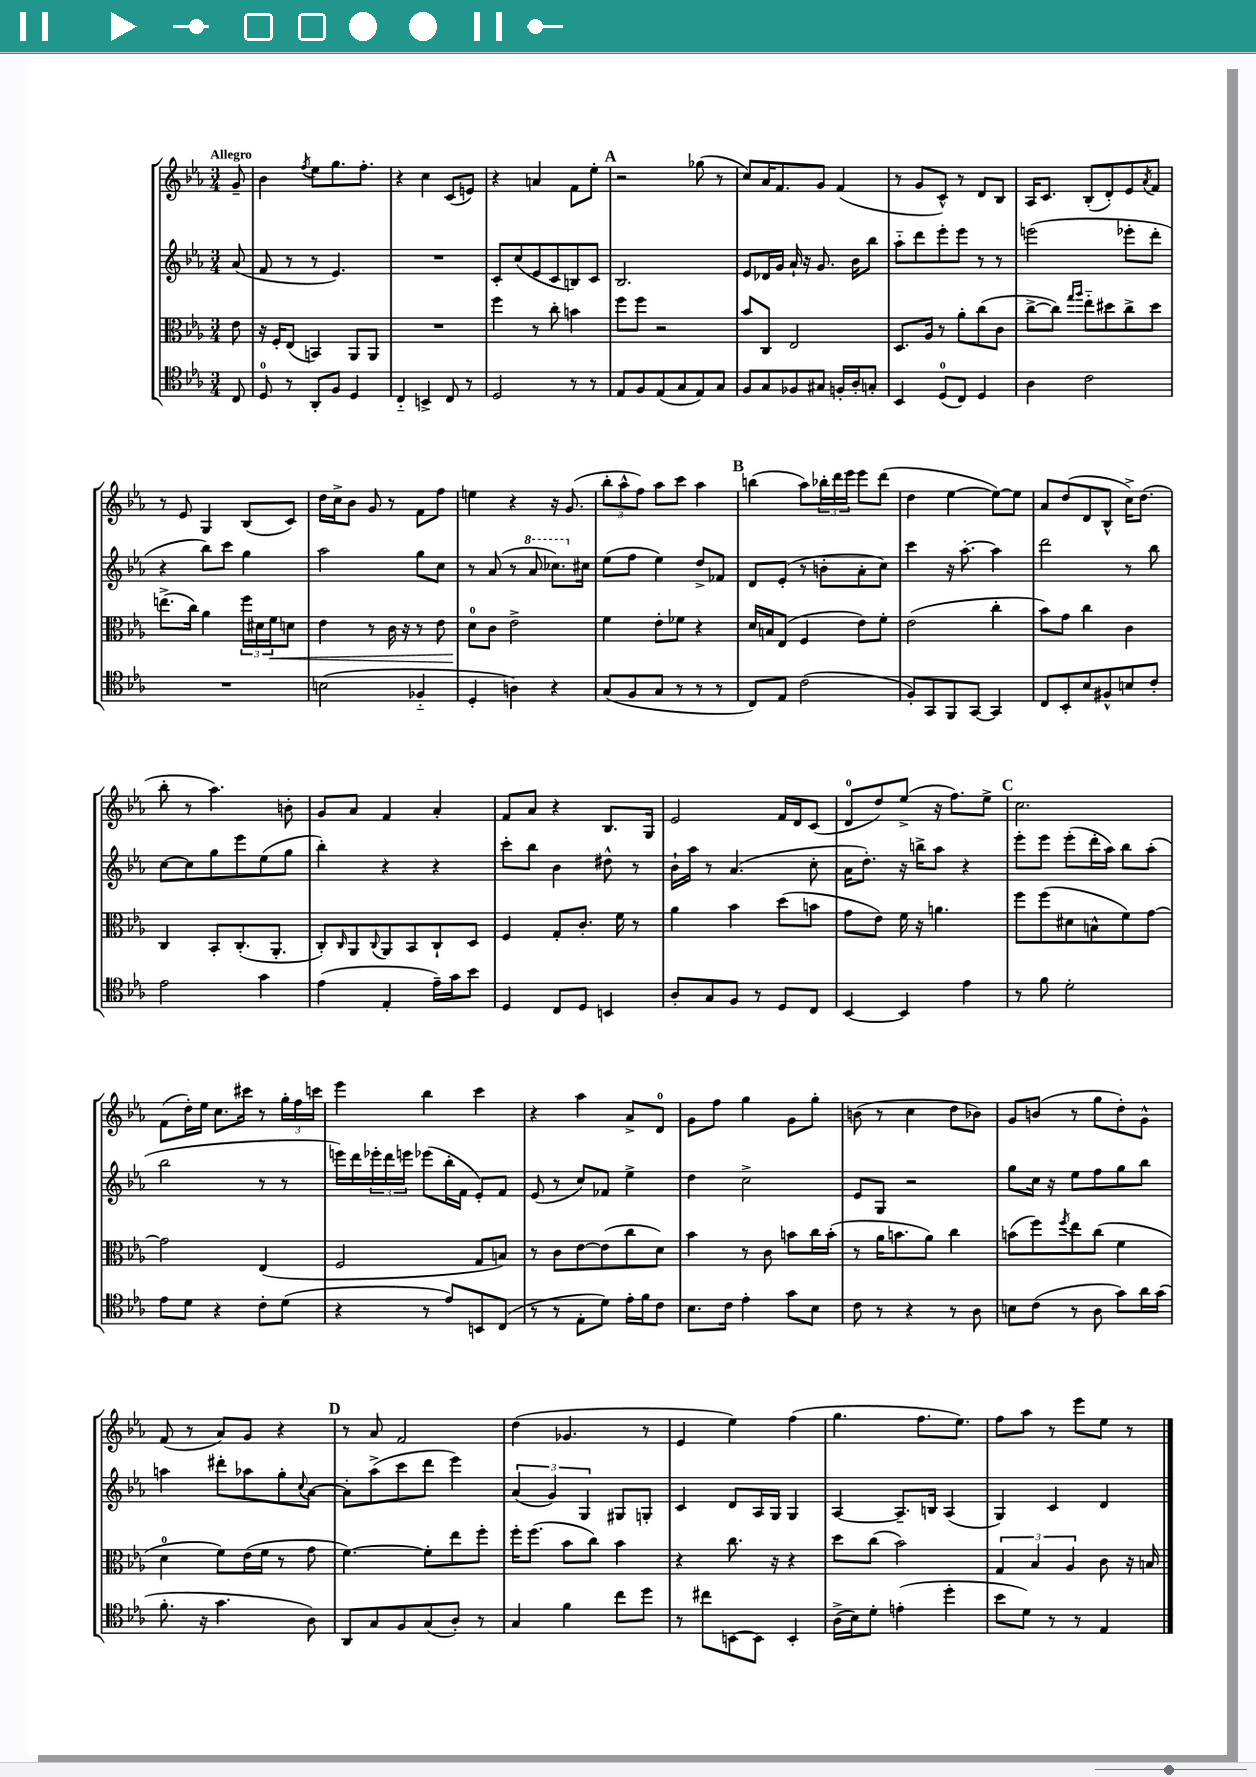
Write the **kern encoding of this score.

**kern	**kern	**kern	**kern
*staff4	*staff3	*staff2	*staff1
*clefC4	*clefC3	*clefG2	*clefG2
*k[b-e-a-]	*k[b-e-a-]	*k[b-e-a-]	*k[b-e-a-]
*M3/4	*M3/4	*M3/4	*M3/4
8C	8e-	(8a-	8g~
=	=	=	=
8D	16r	8f	4b-
.	16F'	.	.
8r	(8E-	8r	.
.	.	.	8qff
8AA-'	4BB)	8r	8ee-
8F	.	4.e-)	8.gg
4D	8AA-	.	.
.	.	.	8.ff'
.	8AA-	.	.
=	=	=	=
4C'~	2.r	2.r	4r
4BB^	.	.	4cc
8C	.	.	(8c
8r	.	.	8e)
=	=	=	=
2D	4ff	8c'	4r
.	.	(8cc	.
.	8r	8e-	4a
.	8cc'	8c	.
8r	4b	8B)	8f
8r	.	8c	8ee-'
=	=	=	=
8E-	8ff	2.B-	2r
8F	8ff	.	.
(8E-	2r	.	.
8G	.	.	.
8E-)	.	.	(8gg-
8G	.	.	8r
=	=	=	=
8F	8b-	8e-	8cc)
8G	8C	16d-	16a-
.	.	16g	8.f
8F-	2E-	16a-`	.
.	.	16r	.
8G#	.	8.g	8g
16F'	.	.	(4f
16A-'	.	16b-	.
8G'	.	8bb-	.
=	=	=	=
4BB-	8.D	8aa-'~	8r
.	.	8ddd	8g
.	16A-	.	.
(8D	8r	8eee-'	8c^^)
8C)	8a-'	8eee-	8r
4D	(8cc	8r	8d
.	8c	8r	8B-
=	=	=	=
4A-	[8cc^	(2eee	16A-
.	.	.	8.c
.	8cc])	.	.
.	16qqgg	.	.
.	16qqaa-	.	.
2c	8ee-'~	.	(8B-'
.	8dd#	.	8d')
.	8cc^	8eee-'	8e-
.	.	.	8qa-
.	8dd#	8ddd'	8f
=	=	=	=
2.r	(8.ee^	4r	8r
.	.	.	8e-
.	16cc)	.	.
.	4a-	8bb-)	4G
.	.	8ccc	.
.	24ff	4gg	(8B-
.	24d#	.	.
.	24f	.	.
.	8d	.	8c)
=	=	=	=
(2B	4e-	2aa-	16dd
.	.	.	16cc^
.	.	.	8b-
.	8r	.	8g
.	16c	.	8r
.	16r	.	.
4F-'~	8r	8gg	8f
.	8e-	8cc	8ff
=	=	=	=
4D'	8d	8r	4ee
.	8c	(8a-	.
4A)	2e-^	8r	4r
.	.	8aa-	.
4r	.	8.ccc-)	16r
.	.	.	(8.g
.	.	16cc#	.
=	=	=	=
(8G	4f	(8ee-	12bb-'
.	.	.	12aa-^^
8F	.	8ff	.
.	.	.	12ff)
8G	8e-'	4ee-)	8aa-
8r	8f-	.	8ccc
8r	4r	8dd^	4aa-
8r	.	8f-	.
=	=	=	=
8C)	16d	8d	(4bb
.	16B	.	.
8E-	(8E-	(8e-'	.
(2c	4F	8r	8aa-)
.	.	8b'	24bb-'
.	.	.	24ddd
.	.	.	24eee-
.	8e-)	8a-'	8eee-
.	8f'	8cc)	(8ddd
=	=	=	=
8F')	(2e-	4ccc	4dd
8GG	.	.	.
8FF	.	16r	[4ee-
.	.	[8.aa-'	.
[8GG	.	.	.
4GG]	4cc'	4aa-]	8ee-_)
.	.	.	8ee-]
=	=	=	=
8C	8b-)	2ddd	8a-
8BB-'	8g	.	(8dd
8B-	4cc	.	8d
8F#^^	.	.	8B-^^
8B	4c	8r	16cc^)
.	.	.	(8.dd
8c'	.	8bb-	.
=	=	=	=
2e-	4C	[8cc	8bb-'
.	.	8cc]	8r
.	8BB-'	8gg	4.aa-)
.	(8.C'	8eee-	.
4g	.	(8ee-	.
.	8.AA-'	.	.
.	.	8gg	8b'
=	=	=	=
(4e-	8C')	4bb-')	8g
.	16qqC	.	.
.	8AA-	.	8a-
.	8qqC	.	.
4E-'	8AA-	4r	4f
.	8BB-	.	.
16e-~)	8C`	4r	4a-'
16g	.	.	.
8b-	8D	.	.
=	=	=	=
4D	4F	8ccc'	8f
.	.	8bb-	8a-
8C	8G'	4b-	4r
8D	8.c'	.	.
4BB	.	8dd#^^	8.B-
.	16f	.	.
.	8r	8r	.
.	.	.	16G
=	=	=	=
8A-'	4a-	16b-`	2e-
.	.	16aa-	.
8G	.	8r	.
8F	4b-	(4.a-	.
8r	.	.	.
8D	(8dd	.	16f
.	.	.	16d
8C	8b	8cc'	(8c
=	=	=	=
[4BB-	8g	16a-	8d
.	.	8.dd')	.
.	8e-)	.	8dd)
4BB-]	16f	16r	(8ee-^
.	16r	16bb^	.
.	4.a	8aa-	16r
.	.	.	8.ff)
4e-	.	4r	.
.	.	.	8ee-^
=	=	=	=
8r	8ff	8eee-'	2.cc
8f	(8ff	8eee-	.
2d'	8d#	(8eee-'	.
.	8B^^	16ddd'	.
.	.	16aa-)	.
.	8f)	8bb-	.
.	[8g	(8aa-'	.
=	=	=	=
8e-	2g]	2bb-	(8f
8d	.	.	16dd')
.	.	.	16ee-
4r	.	.	8.cc
.	.	.	16ccc#
8c'	(4E-	8r	8r
(8d	.	8r	24gg'
.	.	.	24ff
.	.	.	24ccc
=	=	=	=
4r	2F	16eee)	4eee-
.	.	16ddd	.
.	.	24eee-'	.
.	.	24ddd	.
.	.	24eee	.
8r	.	(8eee-	4bb-
8e-)	.	16bb-'	.
.	.	16f	.
8BB	8G	8e-')	4ccc
(8C	8B)	8f	.
=	=	=	=
8r	8r	(8e-	4r
8r	8c	8r	.
8E-'	[8e-	8cc)	4aa-
8d)	(8e-]	8f-	.
16e-'	8cc	4ee-^	8a-^
16f	.	.	.
8c	8d)	.	8d
=	=	=	=
8.B-	4b-	4dd	8g
.	.	.	8ff
16c	.	.	.
4e-'	8r	2cc^	4gg
.	8c	.	.
8g	8b	.	8g
8B-	16cc	.	8gg'
.	(16b'	.	.
=	=	=	=
8c	8r	8e-	(8b
8r	16a-	8G	8r
.	8.b	.	.
4r	.	2r	4cc
.	8a-)	.	.
8r	4cc	.	8dd
8A-	.	.	8b-)
=	=	=	=
8B	(8b	8gg	8g
(8c	8ff)	16cc	(8b
.	.	16r	.
.	8qff	.	.
8r	8ee-	8ee-	8r
8A-	(8cc	8ff	8gg
8g)	4f	8gg	8dd')
16a-	.	8bb-	8g^^
(16g	.	.	.
=	=	=	=
8.f'	4d	4aa	(8f
.	.	.	8r
16r	.	.	.
4.g	8f)	8ddd#'	8a-)
.	(16e-	8aa-	8g
.	16f	.	.
.	8r	8gg'	4r
.	.	8qqcc	.
8A-)	8g	[8a-	.
=	=	=	=
8AA-	[4.f)	8a-']	8r
8G	.	(8aa-^	8a-
8F	.	8ccc	2f
(8G	8f']	8ddd	.
8A-')	8ee-	4eee-)	.
8r	8ff'	.	.
=	=	=	=
4G	16ff'	(6a-	(4dd
.	(8.ff	.	.
.	.	6g)	.
4f	8b-	.	4.g-
.	.	6G	.
.	8cc)	.	.
8cc	4b-	8G#	.
8dd	.	8G'	8r
=	=	=	=
8r	4r	4c	4e-
8cc#	.	.	.
[8BB	8.cc	8d	4ee-)
8BB]	.	16A-	.
.	16r	16G	.
4BB'	4r	4G	(4ff
=	=	=	=
(16A-^	8dd	[4A-	4.gg
16B-)	.	.	.
8d'	(8cc	.	.
(4e'	2b-)	8.A-~]	.
.	.	.	8.ff
.	.	16B	.
4dd'	.	(4A-	.
.	.	.	8.ee-)
=	=	=	=
8b-	6G	4G)	8ff
8d)	.	.	8aa-
.	6B-	.	.
8r	.	4c	8r
.	6A-	.	.
8r	.	.	8eee-
4E-	8c	4d	8ee-
.	16r	.	8r
.	16B	.	.
==	==	==	==
*-	*-	*-	*-
